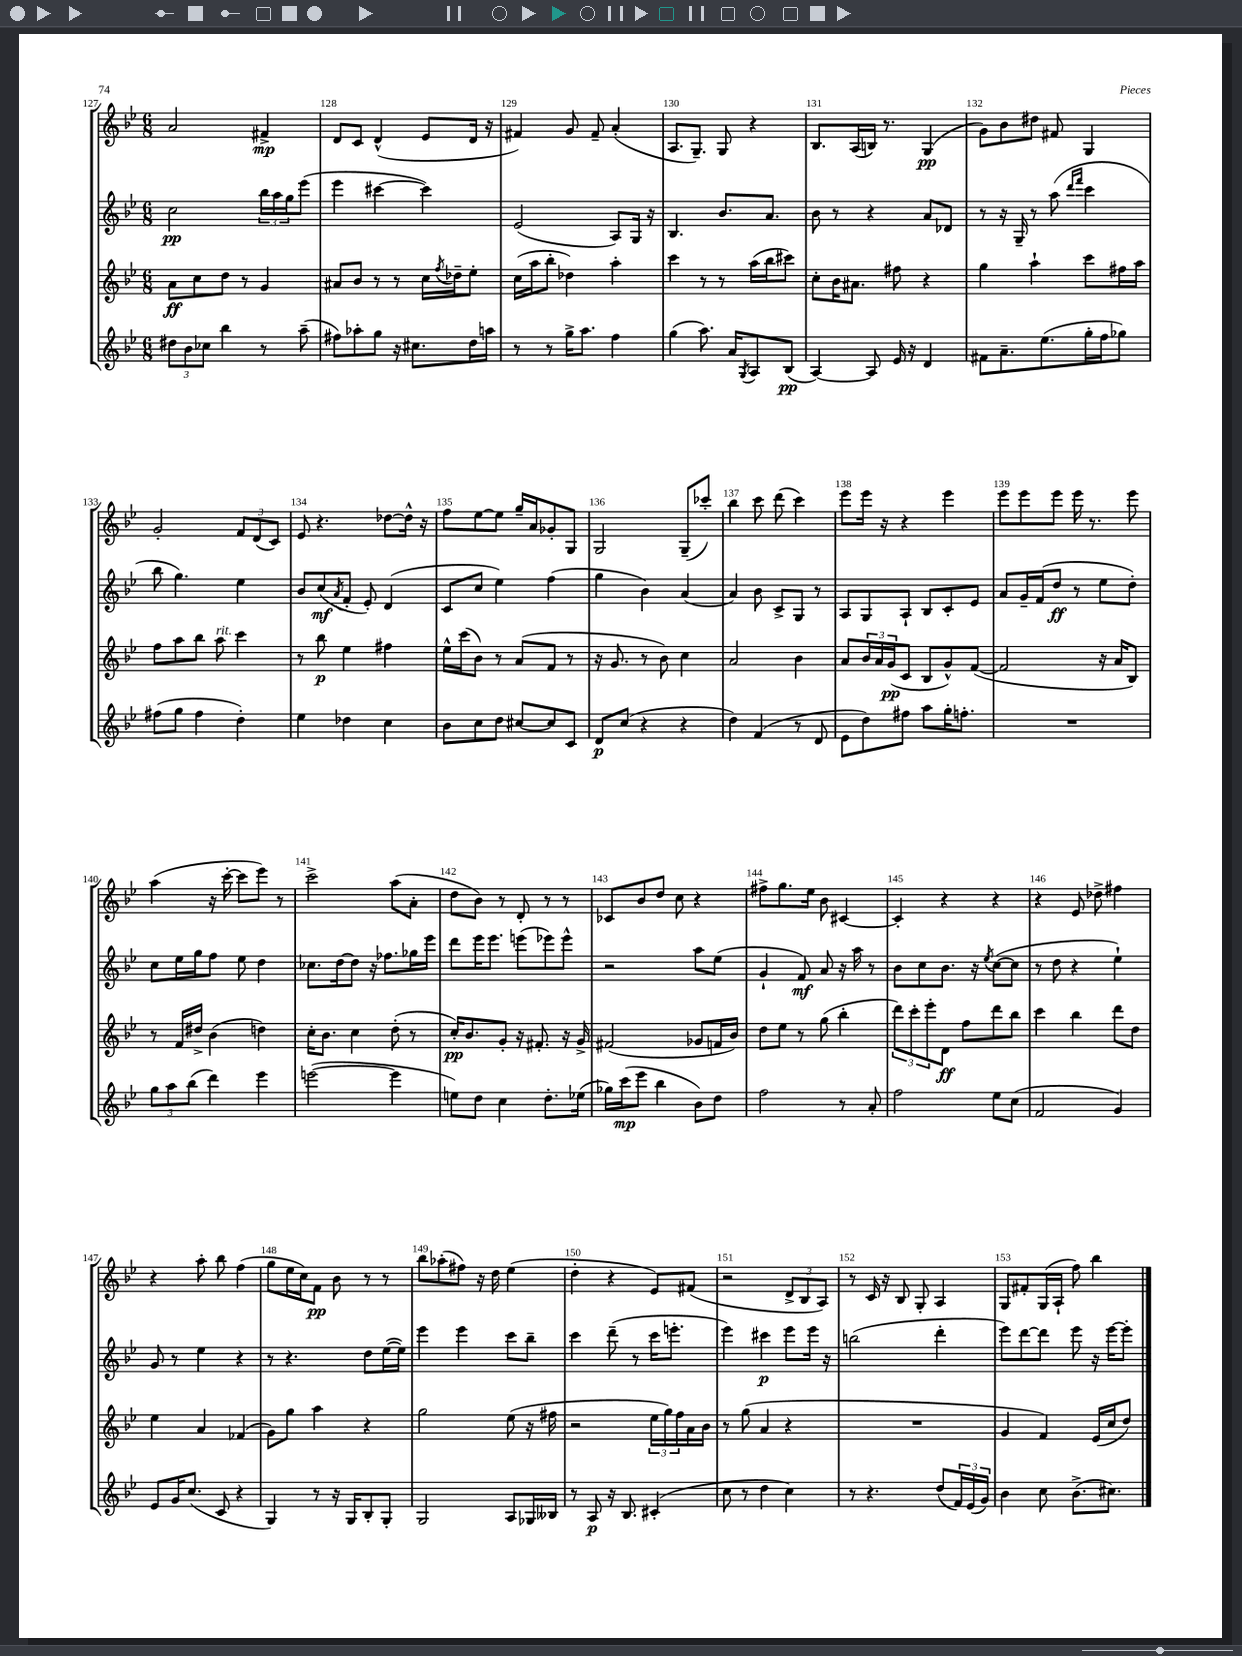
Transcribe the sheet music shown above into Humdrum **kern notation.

**kern	**kern	**kern	**kern
*staff4	*staff3	*staff2	*staff1
*clefG2	*clefG2	*clefG2	*clefG2
*k[b-e-]	*k[b-e-]	*k[b-e-]	*k[b-e-]
*M6/8	*M6/8	*M6/8	*M6/8
12dd#\L	8a\L	2cc\	2a/
12b-\	.	.	.
.	8cc\	.	.
12cc-\J	.	.	.
4bb-\	8dd\J	.	.
.	8r	.	.
8r	4g/	24bb-\LL	4f#^/
.	.	24aa\	.
.	.	24gg\J	.
(8aa~\	.	(8eee-\J	.
=	=	=	=
8ff#\L)	8a#/L	4eee-\	8d/L
8aa-'\	8b-/J	.	8c/J
8gg\J	8r	[4ccc#\	(4d^^/
16r	8r	.	.
8.cc#\L	.	.	.
.	16cc\LL	4ccc#\])	8e-/L
.	8qff/	.	.
.	16dd-~\J	.	.
16dd\L	8ee-'\J	.	16d/Jk
16aa\JJ	.	.	16r
=	=	=	=
8r	(16cc\LL	(2e-/	4f#/)
.	16aa\J	.	.
8r	8bb-'\J	.	.
16gg^\LK	4dd-\)	.	8g/
8.aa\J	.	.	.
.	.	.	8f#~/
4ff\	4aa'\	8A/L)	(4a'/
.	.	16G/Jk	.
.	.	16r	.
=	=	=	=
(4gg\	4ccc\	4.B-/	8.A/L
.	.	.	8.G~/J)
8.aa\)	8r	.	.
.	8r	8.b-/L	8G/
16a/LK	.	.	.
8qG/	.	.	.
8A/	(16aa\LL	.	4r
.	16bb-\J	8.a/J	.
(8B-/J	8ccc#\J)	.	.
=	=	=	=
[4A/)	8cc'\L	8b-\	8.B-/L
.	16b-\K	8r	.
.	8.a#\J	.	(16A/L
8A/]	.	4r	16B/JJ)
.	.	.	8.r
16e-/	8ff#\	.	.
16r	.	.	.
4d/	4r	8a/L	(4G/
.	.	8d-/J	.
=	=	=	=
8f#\L	4gg\	8r	8g\L)
8.a~\	.	16r	8b-\
.	.	16G~/	.
.	4aa`\	8r	8dd#\J
(8.ee-\	.	.	.
.	.	(8aa\	8f#/
.	.	16qqddd/LL	.
.	.	16qqfff/JJ	.
16gg'\L	8ccc\L	4ccc\	4G/
16ff\J	.	.	.
8gg-\J)	16ff#\L	.	.
.	16aa\JJ	.	.
=	=	=	=
(8ff#\L	8ff\L	8bb-\	2g'/
8gg\J	8aa\	4.gg\)	.
4ff#\	8bb-\J	.	.
.	8aa\	.	.
4dd'\)	4ccc\	4ee-\	12f/L
.	.	.	(12d/
.	.	.	12c/J)
=	=	=	=
4ee-\	8r	8b-/L	8e-/
.	8bb-\	(8cc/	4.r
.	.	8qa/	.
4dd-\	4ee-\	8f'/J	.
.	.	8e-'/)	.
4cc\	4ff#\	(4d/	[8dd-\L
.	.	.	16dd-^^\]Jk
.	.	.	16r
=	=	=	=
8b-\L	16ee-^^\LL	8c/L	8ff\L
.	(16ccc\J	.	.
8cc\	8b-\J)	8cc/J	[8ee-\
8dd\J	8r	4ee-\)	8ee-\]J
[8cc#/L	(8a/L	.	16gg~/LL
.	.	.	16a/J
8cc#/]	8f/J	(4ff\	8g-'/
8c/J	8r	.	8G/J
=	=	=	=
8d/L	16r	4gg\	2G/
.	8.g/	.	.
(8cc/J	.	.	.
4r	8r	4b-\)	.
.	8b-\)	.	.
4r	4cc\	(4a/	(8G~/L
.	.	.	8ccc-'/J)
=	=	=	=
4dd\)	2a/	4a/)	4bb-\
(4f/	.	8b-\	8ccc\
.	.	8c^/L	(8ddd\
8r	4b-\	8G/J	4ccc\)
8d/	.	8r	.
=	=	=	=
8e-\L	8a/L	8A/L	8eee-\L
8dd\)	24b-/L	8G/	16eee-\Jk
.	24a/	.	.
.	.	.	16r
.	(24g/J	.	.
8ff#\J	8c/J	8A`/J	4r
8aa\L	8B-/L	8B-/L	.
16gg'\K	8g^^/)	8c'/	4eee-\
8.ff'\J	.	.	.
.	([8f/J	8e-/J	.
=	=	=	=
2.r	2f/]	8a/L	8eee-\L
.	.	16g~/L	8eee-\
.	.	(16f/J	.
.	.	8dd/J	8eee-\J
.	.	8r	16eee-\
.	.	.	8.r
.	16r	8ee-\L	.
.	16a/LK	.	.
.	8B-/J)	8dd'\J)	8eee-\
=	=	=	=
12gg\L	8r	8cc\L	(4aa\
12aa\	.	.	.
.	16f/LL	16ee-\L	.
(12bb-\J	.	.	.
.	16dd#^/JJ	16gg\J	.
4ddd\)	(4b-\	8ff\J	16r
.	.	.	[16ccc'\
.	.	8ee-\	8ccc\]L
4eee-\	4dd\)	4dd\	8eee-\J)
.	.	.	8r
=	=	=	=
([2eee\	16cc'\LK	8.cc-\L	2ccc^\
.	8.b-\J	.	.
.	.	[16dd\k	.
.	4cc\	8dd\]J	.
.	.	16r	.
.	.	8.ff-\L	.
4eee\]	(8dd'\	.	(8aa\L
.	8r	16gg-\L	8a'\J
.	.	16eee-\JJ	.
=	=	=	=
8ee\L)	16cc'/LK)	8ddd\L	8dd\L
.	8.b-/	.	.
8dd\J	.	16eee-\K	8b-\J)
.	.	8.eee-\J	.
4cc\	8g'/J	.	8r
.	16r	(8eee\L	8d'/
.	8.f#'/	.	.
8.dd'\L	.	8eee-\)	8r
.	16r	8eee-^^\J	8r
(16ee-\Jk	16g^/	.	.
=	=	=	=
16gg-\LL)	(2f#/	2r	8c-/L
(16ccc\J	.	.	.
8eee-\J	.	.	8b-/
4bb-\	.	.	8dd/J
.	.	.	8cc\
8b-\L)	8g-/L	8aa\L	4r
8dd\J	16f/L	(8ee-\J	.
.	16b-/JJ)	.	.
=	=	=	=
2ff\	8dd\L	4g`/	8ff#^\L
.	8ee-\J	.	8.gg\
.	8r	8f/)	.
.	.	.	16ee-\Jk
.	(8gg\	8a/	8b-\
8r	4bb-'\	16r	[4c#/
.	.	16aa\	.
8a'/	.	8r	.
=	=	=	=
2ff\	12ddd\L)	8b-\L	4c#'/]
.	12ccc'\	.	.
.	.	8cc\	.
.	12eee-'\	.	.
.	8d\J	8.b-\J	4r
.	8ff\L	.	.
.	.	16r	.
.	.	8qee-/	.
8ee-\L	8ddd\	([8cc\L	4r
(8cc\J	8bb-\J	8cc\]J	.
=	=	=	=
2f/	4ccc\	8r	4r
.	.	8dd\	.
.	4bb-\	4r	8e-/
.	.	.	8dd-^\
4g/)	8ddd\L	4ee-`\)	4ff#\
.	8dd\J	.	.
=	=	=	=
8e-/L	4ee-\	8g/	4r
16g/K	.	8r	.
(8.cc/J	.	.	.
.	4a/	4ee-\	8aa'\
8c/	.	.	8bb-\
4r	(4f-/	4r	(4ff\
=	=	=	=
4G/)	8g\L)	8r	8gg\L
.	8gg\J	4.r	16ee-\L
.	.	.	16cc\J)
8r	4aa\	.	8f\J
16r	.	.	8b-\
16G/LK	.	.	.
8B-'/	4r	8dd\L	8r
8G'/J	.	([16ee-\L	8r
.	.	16ee-\]JJ)	.
=	=	=	=
2G/	2gg\	4eee-\	8bb-\L
.	.	.	(8aa-'\
.	.	4eee-\	8ff#\J)
.	.	.	16r
.	.	.	16dd\
8A/L	(8ee-\	8ccc\L	(4ee-\
16G-/L	16r	8bb-~\J	.
16B--/JJ	16ff#\	.	.
=	=	=	=
8r	2r	4ccc\	4dd'\
8A/	.	.	.
16r	.	(8ddd~\	4r
8.B-/	.	.	.
.	.	8r	.
(4c#'/	24ee-\LL	16ccc\LK	8e-/L)
.	24gg\)	.	.
.	.	8.eee'\J	.
.	24ff\	.	.
.	16a\	.	(8f#/J
.	16b-\JJ	.	.
=	=	=	=
8cc\	8r	4eee-\)	2r
8r	(8gg\	.	.
4dd\	4a/	4ccc#\	.
4cc\)	4r	8eee-\L	12d^/L
.	.	.	12B-/
.	.	16eee-\Jk	.
.	.	.	12A/J)
.	.	16r	.
=	=	=	=
8r	2.r	(2bb\	8r
4.r	.	.	16c/
.	.	.	16r
.	.	.	8B-/
.	.	.	8G'/
(8dd/L	.	4ddd'\	4A/
24f/L)	.	.	.
(24e-/	.	.	.
24g/JJ)	.	.	.
=	=	=	=
4b-\	4g/	8eee-\L)	8G/L
.	.	[8ddd\	8f#'/
8cc\	4f/)	8ddd\]J	(16G/L
.	.	.	16A`/JJ
(8.b-^\L	.	8eee-\	8ff\)
.	(16e-/LL	16r	4bb-\
8.cc#\J)	16cc/J	[16eee-\LK	.
.	8dd/J)	8eee-'\]J	.
==	==	==	==
*-	*-	*-	*-
